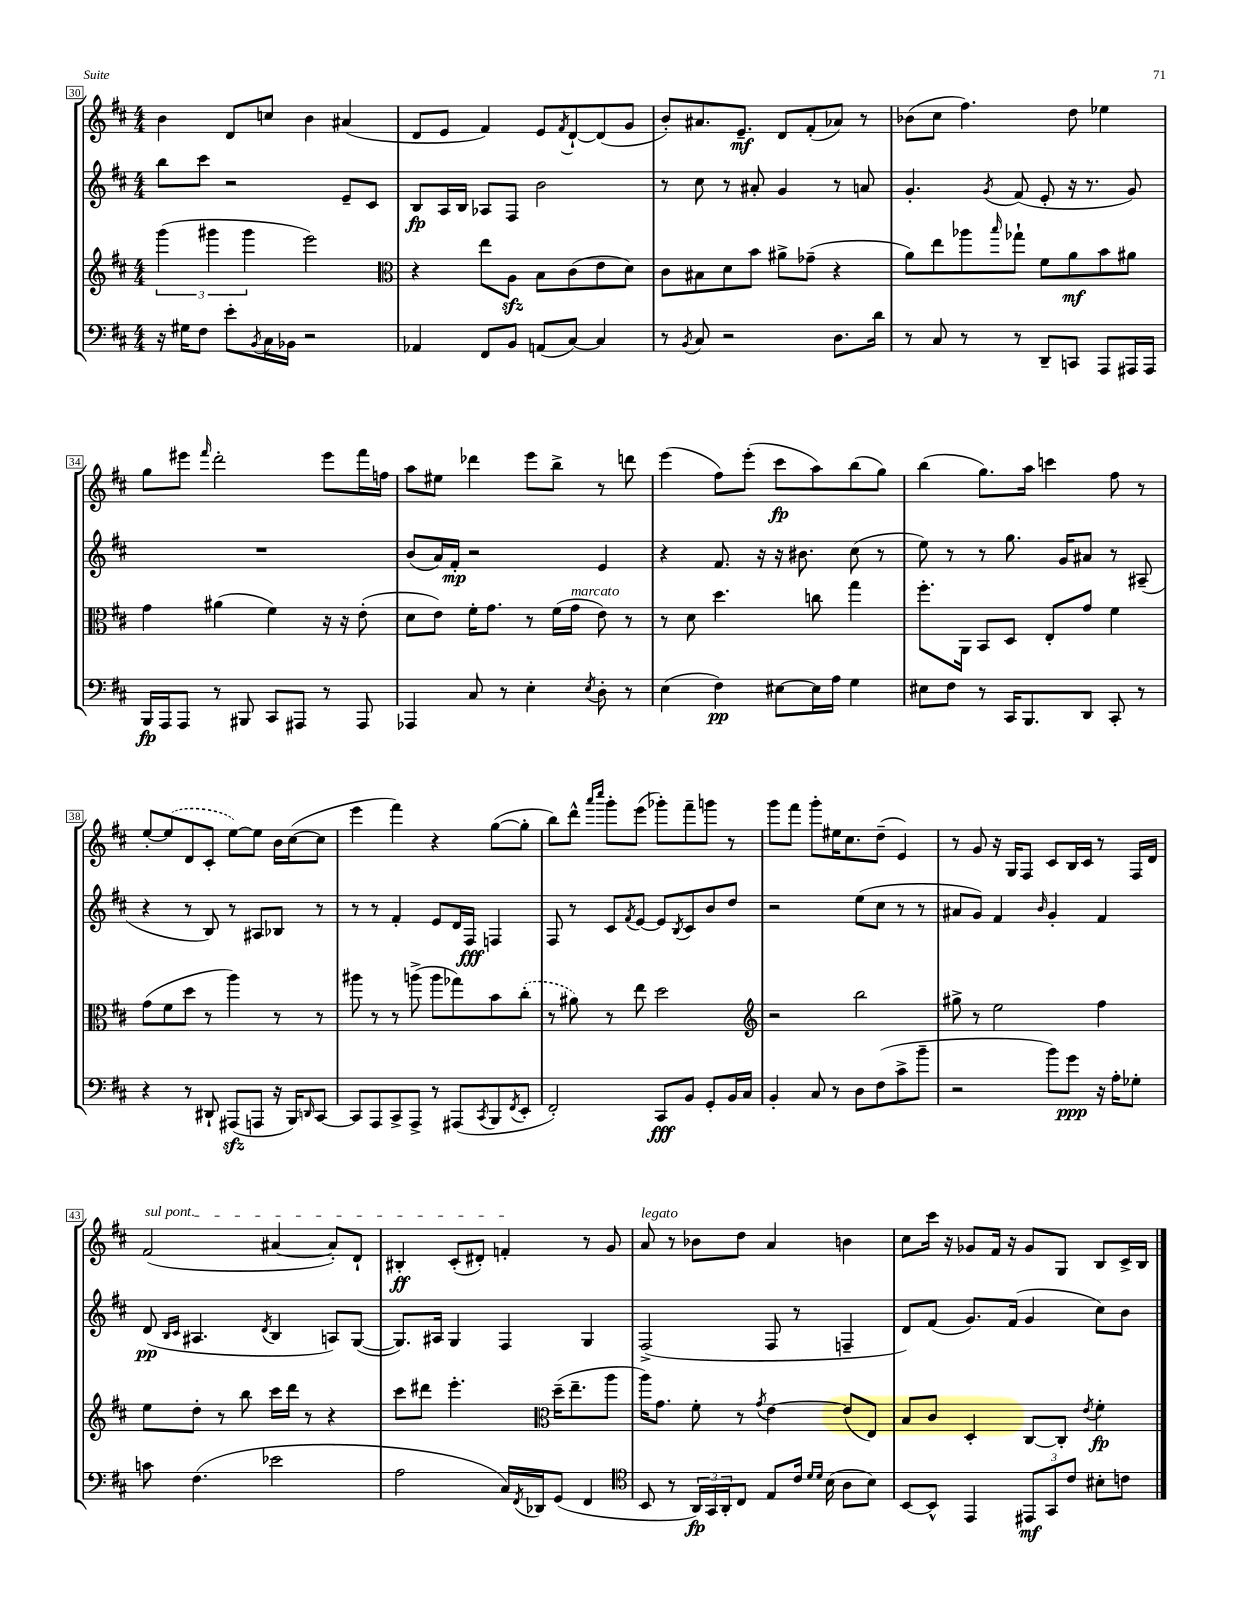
<<
\new StaffGroup <<
\new Staff = "s0" {
    \clef treble \key d \major \numericTimeSignature \time 4/4
    b'4 d'8 c''8 b'4 ais'4( |
    d'8 e'8 fis'4) e'8 \acciaccatura { fis'8 } d'8~-! d'8( g'8 |
    b'8-.) ais'8. e'8.--\mf d'8 fis'8-.( aes'8) r8 |
    bes'8( cis''8 fis''4.) d''8 ees''4 |
    g''8 eis'''8 \grace { fis'''16 } d'''2-. eis'''8 fis'''16 f''16 |
    a''8 eis''8 des'''4 e'''8 b''8-> r8 d'''8 |
    e'''4( fis''8) e'''8-.( cis'''8\fp a''8) b''8( g''8) |
    b''4( g''8.) a''16 c'''4 fis''8 r8 |
    e''8~-. \once \slurDashed e''8( d'8 cis'8-. e''8~) e''8 b'16 cis''16~( cis''8 |
    e'''4 fis'''4) r4 g''8~( g''8-. |
    b''8) d'''8-^ \grace { a'''16 cis''''16 } g'''8-. e'''8( ges'''8-.) fis'''8-- g'''8 r8 |
    g'''8 fis'''8 g'''8-. eis''16 cis''8. d''8--( e'4) |
    r8 g'8 r16 g16 fis8 cis'8 b16 cis'16 r8 fis16 d'16 |
    \once \override TextSpanner.bound-details.left.text = \markup { \italic "sul pont." } fis'2\startTextSpan( ais'4~ ais'8-.) d'8-! |
    bis4-.\ff cis'8-.( dis'8-.) f'4-.\stopTextSpan r8 g'8 |
    a'8^\markup { \italic "legato" } r8 bes'8 d''8 a'4 b'4 |
    cis''8 cis'''16 r16 ges'8 fis'16 r16 ges'8 g8 b8 cis'16-> b16 \bar "|." |
}
\new Staff = "s1" {
    \clef treble \key d \major \numericTimeSignature \time 4/4
    b''8 cis'''8 r2 e'8-- cis'8 |
    b8\fp a16 b16 aes8 fis8 b'2 |
    r8 cis''8 r8 ais'8-. g'4 r8 a'8 |
    g'4.-. \acciaccatura { g'8 } fis'8( e'8-. r16 r8. g'8) |
    R1 |
    b'8( a'16) fis'16-.\mp r2 e'4 |
    r4 fis'8. r16 r16 bis'8. cis''8( r8 |
    e''8) r8 r8 g''8. g'16 ais'8 r8 ais8--( |
    r4 r8 b8) r8 ais8 bes8 r8 |
    r8 r8 fis'4-. e'8 d'16 fis16\fff f4 |
    fis8 r8 cis'8 \acciaccatura { fis'8 } e'8~ e'8 \acciaccatura { b8 } cis'8 b'8 d''8 |
    r2 e''8( cis''8 r8 r8 |
    ais'8 g'8) fis'4 \grace { b'16 } g'4-. fis'4 |
    d'8\pp( \grace { b16 cis'16 } ais4. \acciaccatura { d'8 } b4 a8) g8~( |
    g8.) ais16 g4 fis4 g4 |
    fis2->( fis8 r8 f4-- |
    d'8) fis'8( g'8.) fis'16( g'4 cis''8) b'8 \bar "|." |
}
\new Staff = "s2" {
    \clef treble \key d \major \numericTimeSignature \time 4/4
    \tuplet 3/2 { g'''4( gis'''4 gis'''4 } e'''2) |
    \clef alto r4 e''8 a8\sfz b8 cis'8( e'8 d'8) |
    cis'8 bis8 d'8 b'8 ais'8-> ges'8--( r4 |
    a'8) e''8 aes''8 \grace { b''16 } ges''8-! fis'8 a'8\mf b'8 ais'8 |
    g'4 ais'4( fis'4) r16 r16 e'8-.( |
    d'8 e'8) fis'16-. g'8. r8 fis'16( g'16^\markup { \italic "marcato" } e'8) r8 |
    r8 d'8 d''4. c''8 g''4 |
    fis''8.-. a,16 b,8 d8 e8-. g'8 fis'4 |
    g'8( fis'8 d''8 r8 a''4) r8 r8 |
    ais''8 r8 r8 a''8->( a''8 ges''8) b'8 \once \slurDashed cis''8-.( |
    r8 ais'8) r8 e''8 d''2 |
    \clef treble r2 b''2 |
    gis''8-> r8 e''2 fis''4 |
    e''8 d''8-. r8 b''8 cis'''16 d'''16 r8 r4 |
    cis'''8 dis'''8 e'''4.-. \clef alto d''16--( e''8.-- a''8 |
    a''16) g'8. fis'8-. r8 \acciaccatura { g'8 } e'4~ e'8( e8) |
    b8 cis'8 d4-. cis8~ cis8-. \acciaccatura { e'8 } fis'4-.\fp \bar "|." |
}
\new Staff = "s3" {
    \clef bass \key d \major \numericTimeSignature \time 4/4
    r16 gis16 fis8 e'8-. \acciaccatura { b,8 } cis16 bes,16 r2 |
    aes,4 fis,8 b,8 a,8( cis8~) cis4 |
    r8 \acciaccatura { b,8 } cis8 r2 d8. d'16 |
    r8 cis8 r8 r8 d,8-- c,8 a,,8 ais,,16 ais,,16 |
    b,,16\fp a,,16 a,,8 r8 bis,,8 cis,8 ais,,8 r8 ais,,8 |
    aes,,4 cis8 r8 e4-. \acciaccatura { e8 } d8-. r8 |
    e4( fis4\pp) eis8~ eis16 a16 g4 |
    eis8 fis8 r8 cis,16 b,,8. d,8 cis,8-. r8 |
    r4 r8 dis,8-! ais,,8\sfz( a,,8 r16 b,,16) \grace { d,16 } cis,8~ |
    cis,8 a,,8 cis,8-> a,,8-> r8 ais,,8( \acciaccatura { cis,8 } b,,8 \acciaccatura { fis,8 } e,8-. |
    fis,2-.) cis,8\fff b,8 g,8-. b,16 cis16 |
    b,4-. cis8 r8 d8 fis8( cis'8-> b'8-- |
    r2 b'8) g'8\ppp r16 a16-. ges8-. |
    c'8 fis4.( ees'2 |
    a2 cis16) \acciaccatura { fis,8 } des,16 g,8( fis,4 |
    \clef tenor b,8 r8 \tuplet 3/2 { a,16\fp) g,16 a,16-. } cis8 e8 cis'16 \grace { d'16 d'16 } b16( a8 b8) |
    b,8~ b,8-^ e,4 \tuplet 3/2 { eis,8\mf g,8 cis'8 } bis8-. c'8 \bar "|." |
}
>>
>>
\layout { \context { \Score currentBarNumber = #30 \override BarNumber.stencil = #(make-stencil-boxer 0.1 0.3 ly:text-interface::print) } }
